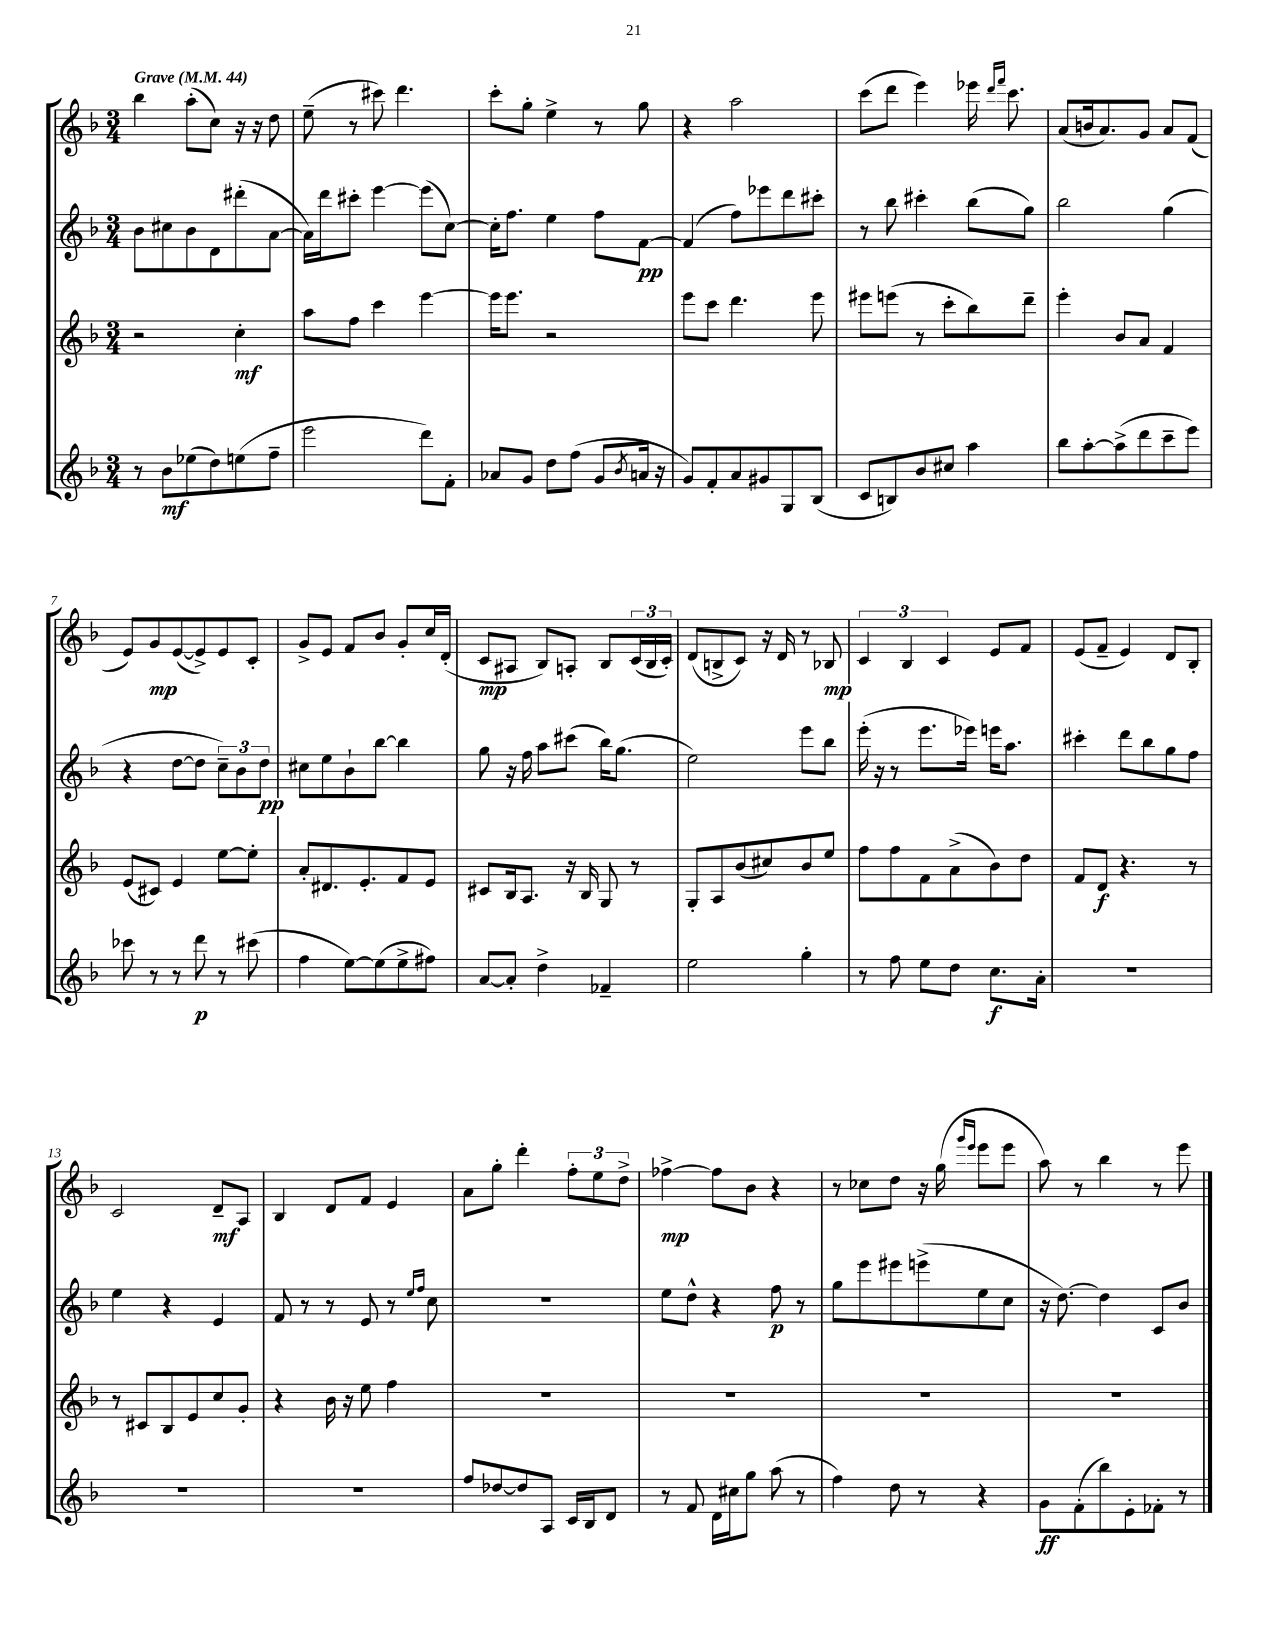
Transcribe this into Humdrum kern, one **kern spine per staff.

**kern	**dynam	**kern	**dynam	**kern	**dynam	**kern	**dynam
*part4	*part4	*part3	*part3	*part2	*part2	*part1	*part1
*staff4	*staff4	*staff3	*staff3	*staff2	*staff2	*staff1	*staff1
*clefG2	*	*clefG2	*	*clefG2	*	*clefG2	*
*k[b-]	*	*k[b-]	*	*k[b-]	*	*k[b-]	*
*M3/4	*	*M3/4	*	*M3/4	*	*M3/4	*
*MM44	*	*MM44	*	*MM44	*	*MM44	*
=1	=1	=1	=1	=1	=1	=1	=1
!	!	!	!	!	!	!LO:TX:a:B:t=Grave	!
8r	.	2r	.	8b-\L	.	4bb-\	.
8b-\L	mf	.	.	8cc#X\	.	.	.
(8ee-X\	.	.	.	8b-\	.	(8aa'\L	.
8dd\)	.	.	.	8d\	.	8cc\J)	.
(8een\	.	4cc'\	mf	(8ddd#X'\	.	16r	.
.	.	.	.	.	.	16r	.
8ff~\J	.	.	.	[8a\J	.	8dd\	.
=2	=2	=2	=2	=2	=2	=2	=2
2eee\	.	8aa\L	.	16a\LL])	.	(8ee~\	.
.	.	.	.	16ddd\J	.	.	.
.	.	8ff\J	.	8ccc#X'\J	.	8r	.
.	.	4ccc\	.	[4eee\	.	8ccc#X\)	.
.	.	.	.	.	.	4.ddd\	.
8ddd\L)	.	[4eee\	.	(8eee\L]	.	.	.
8f'\J	.	.	.	[8cc\J)	.	.	.
=3	=3	=3	=3	=3	=3	=3	=3
8a-X/L	.	16eee\KL]	.	16cc'\KL]	.	8ccc'\L	.
.	.	8.eee\J	.	8.ff\J	.	.	.
8g/J	.	.	.	.	.	8gg'\J	.
8dd\L	.	2r	.	4ee\	.	4ee^\	.
(8ff\J	.	.	.	.	.	.	.
8g/L	.	.	.	8ff\L	.	8r	.
8qb-/	.	.	.	.	.	.	.
16an/Jk	.	.	.	[8f\J	pp	8gg\	.
16r	.	.	.	.	.	.	.
=4	=4	=4	=4	=4	=4	=4	=4
8g/L)	.	8eee\L	.	(4f/]	.	4r	.
8f'/	.	8ccc\J	.	.	.	.	.
8a/	.	4.ddd\	.	8ff\L)	.	2aa\	.
8g#X/	.	.	.	8eee-X\	.	.	.
8G/	.	.	.	8ddd\	.	.	.
(8B-/J	.	8eee\	.	8ccc#X'\J	.	.	.
=5	=5	=5	=5	=5	=5	=5	=5
8c/L	.	8eee#X\L	.	8r	.	(8ccc\L	.
8Bn/)	.	(8eeen\J	.	8bb-\	.	8ddd\J	.
8b-/	.	8r	.	4ccc#X'\	.	4eee\)	.
8cc#X/J	.	8ccc'\L	.	.	.	.	.
4aa\	.	8bb-\)	.	(8bb-\L	.	16eee-X\	.
.	.	.	.	.	.	16qqddd/LL	.
.	.	.	.	.	.	16qqfff/JJ	.
.	.	.	.	.	.	8.ccc\	.
.	.	8ddd~\J	.	8gg\J)	.	.	.
=6	=6	=6	=6	=6	=6	=6	=6
8bb-\L	.	4eee'\	.	2bb-\	.	(8a/L	.
[8aa'\	.	.	.	.	.	16bn/k	.
.	.	.	.	.	.	8.a/)	.
(8aa^\]	.	8b-/L	.	.	.	.	.
8ddd\	.	8a/J	.	.	.	8g/J	.
8ccc~\	.	4f/	.	(4gg\	.	8a/L	.
8eee\J)	.	.	.	.	.	(8f/J	.
!!LO:LB:g=z
=7	=7	=7	=7	=7	=7	=7	=7
8ccc-X\	.	(8e/L	.	4r	.	8e/L)	.
8r	.	8c#X/J)	.	.	.	8g/	mp
8r	.	4e/	.	[8dd\L	.	([8e/	.
8ddd\	p	.	.	8dd\J]	.	8e^/])	.
8r	.	[8ee\L	.	12cc~\L)	.	8e/	.
.	.	.	.	12b-\	.	.	.
(8ccc#X\	.	8ee'\J]	.	.	.	8c'/J	.
.	.	.	.	12dd\J	pp	.	.
=8	=8	=8	=8	=8	=8	=8	=8
4ff\	.	8a'/L	.	8cc#X\L	.	8g^/L	.
.	.	8.d#X/	.	8ee\	.	8e/J	.
[8ee\L)	.	.	.	8b-`\	.	8f/L	.
.	.	8.e'/	.	.	.	.	.
(8ee\]	.	.	.	[8bb-\J	.	8b-/J	.
8ee^\	.	8f/	.	4bb-\]	.	8g'/L	.
8ff#X\J)	.	8e/J	.	.	.	16cc/L	.
.	.	.	.	.	.	(16d'/JJ	.
=9	=9	=9	=9	=9	=9	=9	=9
[8a/L	.	8c#X/L	.	8gg\	.	8c/L	mp
8a'/J]	.	16B-/k	.	16r	.	8A#X/J	.
.	.	8.A/J	.	16ff\	.	.	.
4dd^\	.	.	.	8aa\L	.	8B-/L)	.
.	.	16r	.	(8ccc#X\J	.	8An'/J	.
.	.	16B-/	.	.	.	.	.
4f-X~/	.	8G/	.	16bb-\KL)	.	8B-/L	.
.	.	.	.	(8.gg\J	.	.	.
.	.	8r	.	.	.	(24c/L	.
.	.	.	.	.	.	24B-/	.
.	.	.	.	.	.	24c'/JJ)	.
=10	=10	=10	=10	=10	=10	=10	=10
2ee\	.	8G'/L	.	2ee\)	.	(8d/L	.
.	.	8A/	.	.	.	8Bn^/	.
.	.	(8b-/	.	.	.	8c/J)	.
.	.	8cc#X/)	.	.	.	16r	.
.	.	.	.	.	.	16d/	.
4gg'\	.	8b-/	.	8eee\L	.	8r	.
.	.	8ee/J	.	8bb-\J	.	8B-X/	mp
=11	=11	=11	=11	=11	=11	=11	=11
8r	.	8ff\L	.	(16eee'\	.	6c/	.
.	.	.	.	16r	.	.	.
8ff\	.	8ff\	.	8r	.	.	.
.	.	.	.	.	.	6B-/	.
8ee\L	.	8f\	.	8.eee\L	.	.	.
.	.	.	.	.	.	6c/	.
8dd\J	.	(8a^\	.	.	.	.	.
.	.	.	.	16eee-X\Jk)	.	.	.
8.cc\L	f	8b-\)	.	16eeen\KL	.	8e/L	.
.	.	.	.	8.aa\J	.	.	.
.	.	8dd\J	.	.	.	8f/J	.
16a'\Jk	.	.	.	.	.	.	.
=12	=12	=12	=12	=12	=12	=12	=12
2.r	.	8f/L	.	4ccc#X'\	.	(8e/L	.
.	.	8d/J	f	.	.	8f~/J	.
.	.	4.r	.	8ddd\L	.	4e/)	.
.	.	.	.	8bb-\	.	.	.
.	.	.	.	8gg\	.	8d/L	.
.	.	8r	.	8ff\J	.	8B-'/J	.
!!LO:LB:g=z
=13	=13	=13	=13	=13	=13	=13	=13
2.r	.	8r	.	4ee\	.	2c/	.
.	.	8c#X/L	.	.	.	.	.
.	.	8B-/	.	4r	.	.	.
.	.	8e/	.	.	.	.	.
.	.	8cc/	.	4e/	.	8d~/L	mf
.	.	8g'/J	.	.	.	8A/J	.
=14	=14	=14	=14	=14	=14	=14	=14
2.r	.	4r	.	8f/	.	4B-/	.
.	.	.	.	8r	.	.	.
.	.	16b-\	.	8r	.	8d/L	.
.	.	16r	.	.	.	.	.
.	.	8ee\	.	8e/	.	8f/J	.
.	.	4ff\	.	8r	.	4e/	.
.	.	.	.	16qqee/LL	.	.	.
.	.	.	.	16qqff/JJ	.	.	.
.	.	.	.	8cc\	.	.	.
=15	=15	=15	=15	=15	=15	=15	=15
8ff/L	.	2.r	.	2.r	.	8a\L	.
[8dd-X/	.	.	.	.	.	8gg'\J	.
8dd-/]	.	.	.	.	.	4ddd'\	.
8A/J	.	.	.	.	.	.	.
16c/LL	.	.	.	.	.	12ff'\L	.
16B-/J	.	.	.	.	.	.	.
.	.	.	.	.	.	12ee\	.
8d/J	.	.	.	.	.	.	.
.	.	.	.	.	.	12dd^\J	.
=16	=16	=16	=16	=16	=16	=16	=16
8r	.	2.r	.	8ee\L	.	[4ff-X^\	mp
8f/	.	.	.	8dd^^\J	.	.	.
16d\LL	.	.	.	4r	.	8ff-\L]	.
16cc#X\J	.	.	.	.	.	.	.
8gg\J	.	.	.	.	.	8b-\J	.
(8aa\	.	.	.	8ff\	p	4r	.
8r	.	.	.	8r	.	.	.
=17	=17	=17	=17	=17	=17	=17	=17
4ff\)	.	2.r	.	8gg\L	.	8r	.
.	.	.	.	8eee\	.	8cc-X\L	.
8dd\	.	.	.	8eee#X\	.	8dd\J	.
8r	.	.	.	(8eeen^\	.	16r	.
.	.	.	.	.	.	(16gg\	.
.	.	.	.	.	.	16qqggg/LL	.
.	.	.	.	.	.	16qqeee/JJ	.
4r	.	.	.	8ee\	.	8eee\L	.
.	.	.	.	8cc\J	.	8eee\J	.
=18	=18	=18	=18	=18	=18	=18	=18
8g\L	ff	2.r	.	16r	.	8aa\)	.
.	.	.	.	[8.dd\)	.	.	.
(8f'\	.	.	.	.	.	8r	.
8bb-\)	.	.	.	4dd\]	.	4bb-\	.
8e'\	.	.	.	.	.	.	.
8f-X'\J	.	.	.	8c/L	.	8r	.
8r	.	.	.	8b-/J	.	8eee\	.
==	==	==	==	==	==	==	==
*-	*-	*-	*-	*-	*-	*-	*-
